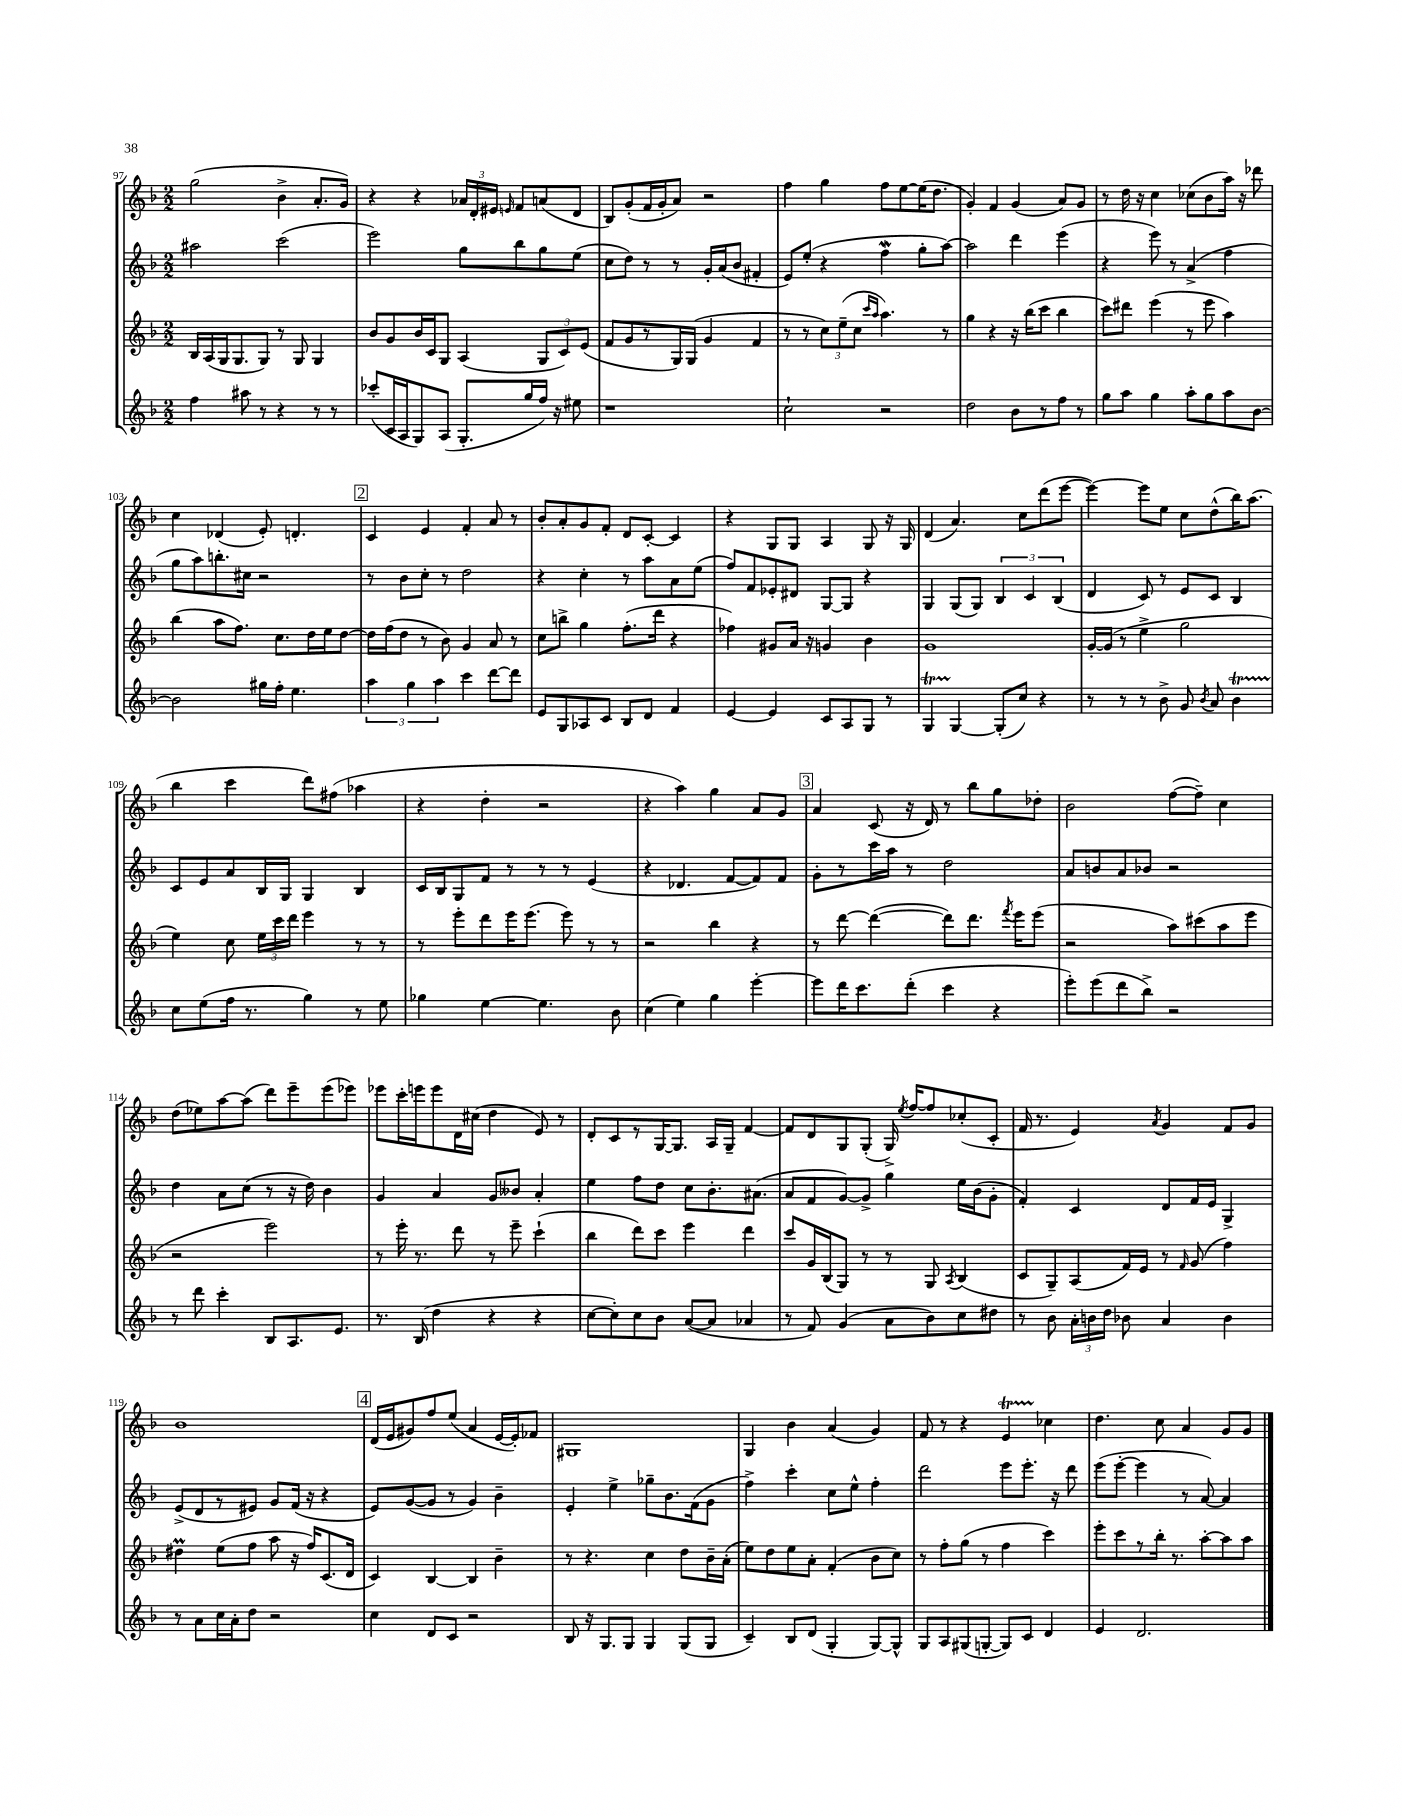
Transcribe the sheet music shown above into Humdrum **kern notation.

**kern	**kern	**kern	**kern
*part4	*part3	*part2	*part1
*staff4	*staff3	*staff2	*staff1
*clefG2	*clefG2	*clefG2	*clefG2
*k[b-]	*k[b-]	*k[b-]	*k[b-]
*M2/2	*M2/2	*M2/2	*M2/2
=97	=97	=97	=97
4ff\	16B-/LL	2aa#X\	(2gg\
.	(16A/	.	.
.	16G/J	.	.
.	8.G/	.	.
8aa#X\	.	.	.
8r	8G/J)	.	.
4r	8r	(2ccc\	4b-^\
.	8G/	.	.
8r	4G/	.	8.a'/L
8r	.	.	.
.	.	.	16g/Jk)
=98	=98	=98	=98
(8ccc-X'/L	8b-/L	2eee\)	4r
16c/L	8g/	.	.
16A/J	.	.	.
8G/)	16b-/L	.	4r
.	16c/J	.	.
(8A/J	8G/J	.	.
8.G'/L	(4A/	8gg\L	24a-X/LL
.	.	.	24d'/
.	.	.	24e#X/JJ
.	.	.	16qqen/
.	.	8bb-\	8f/L
16gg/L	.	.	.
16ff/JJ)	12G/L	8gg\	(8an/
16r	.	.	.
.	12c/)	.	.
8ee#X\	.	(8ee\J	8d/J
.	(12e/J	.	.
=99	=99	=99	=99
1r	8f/L	8cc\L	8B-/L)
.	8g/	8dd\J)	(8g'/
.	8r	8r	16f/L
.	.	.	16g'/J
.	16G/L)	8r	8a/J)
.	(16G/JJ	.	.
.	4g/	16g'/LL	2r
.	.	(16a/J	.
.	.	8b-/J	.
.	4f/	4f#X'/	.
=100	=100	=100	=100
2cc`\	8r	8e/L)	4ff\
.	8r	(8ee'/J	.
.	12cc\L)	4r	4gg\
.	(12ee~\	.	.
.	12cc\J	.	.
.	16qqccc/LL	.	.
.	16qqaa/JJ	.	.
2r	4.aa\)	4ffw\	8ff\L
.	.	.	[8ee\
.	.	8gg'\L	(16ee\K]
.	.	.	8.dd\J
.	8r	[8aa\J)	.
=101	=101	=101	=101
2dd\	4gg\	2aa\]	4g'/)
.	4r	.	4f/
8b-\L	16r	4ddd\	(4g/
.	(16bb-\KL	.	.
8r	8ccc\J	.	.
8ff\J	4bb-\	(4eee\	8a/L)
8r	.	.	8g/J
=102	=102	=102	=102
8gg\L	8ccc\L)	4r	8r
8aa\J	8ddd#X\J	.	16dd\
.	.	.	16r
4gg\	(4eee\	8eee\)	4cc\
.	.	8r	.
8aa'\L	8r	(4a^/	(8cc-X\L
8gg\	8eee\	.	8b-\
8aa\	4aa\)	4ff\	16aa\Jk)
.	.	.	16r
[8b-\J	.	.	8ddd-X\
!!LO:LB:g=z
=103	=103	=103	=103
2b-\]	(4bb-\	8gg\L	4cc\
.	.	8aa\)	.
.	8aa\L	8.bbn'\	(4d-X/
.	8.ff\J)	.	.
.	.	16cc#X\Jk	.
16gg#X\LL	.	2r	8e'/)
16ff'\JJ	8.cc\L	.	.
4.ee\	.	.	4.dn'/
.	16dd\L	.	.
.	16ee\J	.	.
.	[8dd\J	.	.
!!LO:REH:place=s1:t=2
=104	=104	=104	=104
6aa\	16dd\LL]	8r	4c/
.	(16ff\J	.	.
.	8dd\J	8b-\L	.
6gg\	.	.	.
.	8r	8cc'\J	4e/
6aa\	.	.	.
.	8b-\)	8r	.
4ccc\	4g/	2dd\	4f'/
[8ddd\L	8a/	.	8a/
8ddd\J]	8r	.	8r
=105	=105	=105	=105
8e/L	8cc\L	4r	8b-'/L
8G/	8bbn^\J	.	8a'/
8A-X/	4gg\	4cc'\	8g/
8c/J	.	.	8f'/J
8B-/L	(8.ff'\L	8r	8d/L
8d/J	.	8aa\L	[8c'/J
.	16ddd\Jk	.	.
4f/	4r	8a\	4c/]
.	.	(8ee\J	.
=106	=106	=106	=106
[4e/	4ff-X\)	8ff/L)	4r
.	.	8f/	.
4e/]	8g#X/L	8e-X'/	8G/L
.	16a/Jk	8d#X/J	8G/J
.	16r	.	.
8c/L	4gn/	[8G/L	4A/
8A/	.	8G/J]	.
8G/J	4b-\	4r	8G/
8r	.	.	16r
.	.	.	16G/
=107	=107	=107	=107
4GT/	1g	4G/	(4d/
[4G/	.	(8G/L	4.a/)
.	.	8G/J)	.
(8G'/L]	.	6B-/	.
8cc/J)	.	.	8cc\L
.	.	6c/	.
4r	.	.	(8ddd\
.	.	(6B-/	.
.	.	.	[8eee\J
=108	=108	=108	=108
8r	[16g'/LL	4d/	4eee\_)
.	(16g/JJ]	.	.
8r	8r	.	.
8r	4ee^\	8c/)	8eee\L]
8b-^\	.	8r	8ee\J
8g/	2gg\	8e/L	8cc\L
8qb-/	.	.	.
8a/	.	8c/J	(8dd^^\
4b-T\	.	4B-/	16bb-\K)
.	.	.	(8.aa\J
!!LO:LB:g=z
=109	=109	=109	=109
8cc\L	4ee\)	8c/L	4bb-\
(8ee\	.	8e/	.
16ff\Jk	8cc\	8a/	4ccc\
8.r	.	.	.
.	24ee\LL	16B-/L	.
.	24ccc\	.	.
.	.	16G/JJ	.
.	24ddd\JJ	.	.
4gg\)	4eee\	4G/	8ddd\L)
.	.	.	(8ff#X\J
8r	8r	4B-/	4aa-X\
8ee\	8r	.	.
=110	=110	=110	=110
4gg-X\	8r	16c/LL	4r
.	.	16B-/J	.
.	8eee'\L	8G/	.
[4ee\	8ddd\	8f/J	4dd'\
.	16eee\K	8r	.
.	(8.eee\J	.	.
4.ee\]	.	8r	2r
.	8eee\)	8r	.
.	8r	(4e/	.
8b-\	8r	.	.
=111	=111	=111	=111
(4cc\	2r	4r	4r
4ee\)	.	4.d-X/	4aa\)
4gg\	4bb-\	.	4gg\
.	.	[8f/L	.
[4eee'\	4r	8f/])	8a/L
.	.	8f/J	8g/J
!!LO:REH:place=s1:t=3
=112	=112	=112	=112
8eee\L]	8r	8g'\L	4a/
16ddd\K	[8ddd\	8r	.
8.ccc\	.	.	.
.	(4ddd\_	16ccc\L	(8c/
.	.	16aa\JJ	.
(8ddd'\J	.	8r	16r
.	.	.	16d/)
4ccc\	8ddd\L])	2dd\	8r
.	8.ddd\J	.	8bb-\L
4r	.	.	8gg\
.	8qfff/	.	.
.	16eee\KL	.	.
.	(8eee\J	.	8dd-X'\J
=113	=113	=113	=113
8eee'\L)	2r	8a/L	2b-\
(8eee\	.	8bn/	.
8ddd\	.	8a/	.
8bb-^\J)	.	8b-X/J	.
2r	8aa\L)	2r	([8ff\L
.	(8ccc#X\	.	8ff~\J])
.	8aa\	.	4cc\
.	8eee\J	.	.
!!LO:LB:g=z
=114	=114	=114	=114
8r	2r	4dd\	(8dd\L
8ddd\	.	.	8ee-X\)
4ccc'\	.	8a\L	[8aa\
.	.	(8cc\J	(8aa\J]
8B-/L	2eee\)	8r	8ddd\L)
8.A/	.	16r	8eee~\
.	.	16dd\)	.
.	.	4b-\	(8eee\
8.e/J	.	.	.
.	.	.	8eee-X\J)
=115	=115	=115	=115
8.r	8r	4g/	8eee-X\L
.	16eee'\	.	16ccc'\L
(16B-/	8.r	.	16eeen\J
4dd\	.	4a/	8eee\
.	8ddd\	.	16d\L
.	.	.	(16cc#X\JJ
4r	8r	8g/L	4dd\
.	8eee~\	8b--X/J	.
4r	(4ccc`\	4a'/	8e/)
.	.	.	8r
=116	=116	=116	=116
[8cc\L	4bb-\	4ee\	8d'/L
8cc'\])	.	.	8c/
8cc\	8ddd\L)	8ff\L	8r
8b-\J	8ccc\J	8dd\J	[16G/K
.	.	.	8.G/J]
([8a/L	4eee\	8cc\L	.
8a/J]	.	8.b-'\	16A/LL
.	.	.	16G~/JJ
4a-X/	4ddd\	.	[4f/
.	.	(8.a#X\J	.
=117	=117	=117	=117
8r	8ccc/L	8a/L	8f/L]
8f/)	16g/L	8f/	8d/
.	(16B-/J	.	.
(4g/	8G/J)	[8g/)	8G/
.	8r	8g^/J]	(8G'/J
8a\L	8r	4gg\	16G^/)
.	.	.	8qee/
.	.	.	[16ff/KL
8b-\)	8G/	.	8ff/]
.	8qA/	.	.
8cc\	(4B-/	16ee\LL	(8cc-X'/
.	.	(16b-\J	.
8dd#X\J	.	8g'\J	8c'/J
=118	=118	=118	=118
8r	8c/L	4f'/)	16f/
.	.	.	8.r
8b-\	8G~/)	.	.
24a'\LL	(8A/	4c/	4e/)
24bn\	.	.	.
24dd\JJ	.	.	.
8b-X\	16f/L)	.	.
.	16e/JJ	.	.
.	.	.	8qa/
4a/	8r	8d/L	4g/
.	16qqf/	.	.
.	(8g/	16f/L	.
.	.	16e/JJ	.
4b-\	4ff\)	4G^/	8f/L
.	.	.	8g/J
!!LO:LB:g=z
=119	=119	=119	=119
8r	4dd#Xm\	(8e^/L	1b-
8a\L	.	8d/	.
16cc\L	(8ee\L	8r	.
16a'\J	.	.	.
8dd\J	8ff\J	8e#X/J)	.
2r	8aa\	8g/L	.
.	16r	(16f/Jk	.
.	16ff/KL)	16r	.
.	(8.c/	4r	.
.	16d/Jk	.	.
!!LO:REH:place=s1:t=4
=120	=120	=120	=120
4cc\	4c/)	8e/L)	(16d/LL
.	.	.	16e/J
.	.	([8g/	8g#X/)
8d/L	[4B-/	8g/J]	8ff/
8c/J	.	8r	(8ee/J
2r	4B-/]	4g/)	4a/
.	4b-~\	4b-~\	[16e/LL
.	.	.	16e'/J])
.	.	.	8f-X/J
=121	=121	=121	=121
8B-/	8r	4e'/	1G#X
16r	4.r	.	.
8.G/L	.	.	.
.	.	4ee^\	.
8G/J	.	.	.
4G/	4cc\	8gg-X~\L	.
.	.	8.b-\	.
(8G/L	8dd\L	.	.
.	.	(16f\k	.
8G/J	16b-~\L	8g\J	.
.	(16a'\JJ	.	.
=122	=122	=122	=122
4c~/)	8ee\L)	4ff^\)	4G/
.	8dd\	.	.
8B-/L	8ee\	4ccc'\	4b-\
(8d/J	8a'\J	.	.
4G'/	(4f'/	8cc\L	(4a/
.	.	8ee^^\J	.
[8G/L)	8b-\L	4ff'\	4g/)
8G^^/J]	8cc\J)	.	.
=123	=123	=123	=123
8G/L	8r	2ddd\	8f/
8A/	8ff'\L	.	8r
(8G#X/	(8gg\J	.	4r
[8Gn'/J	8r	.	.
8G/L])	4ff\	8eee\L	4et/
8c/J	.	8.eee'\J	.
4d/	4ccc\)	.	4cc-X\
.	.	16r	.
.	.	8ddd\	.
=124	=124	=124	=124
4e/	8eee'\L	(8eee\L	4.dd\
.	8ccc\	[8eee'\J	.
2.d/	8r	4eee\]	.
.	16bb-'\Jk	.	8cc\
.	8.r	.	.
.	.	8r	4a/
.	[8aa'\L	[8a/)	.
.	8aa\]	4a/]	8g/L
.	8aa\J	.	8g/J
==	==	==	==
*-	*-	*-	*-
